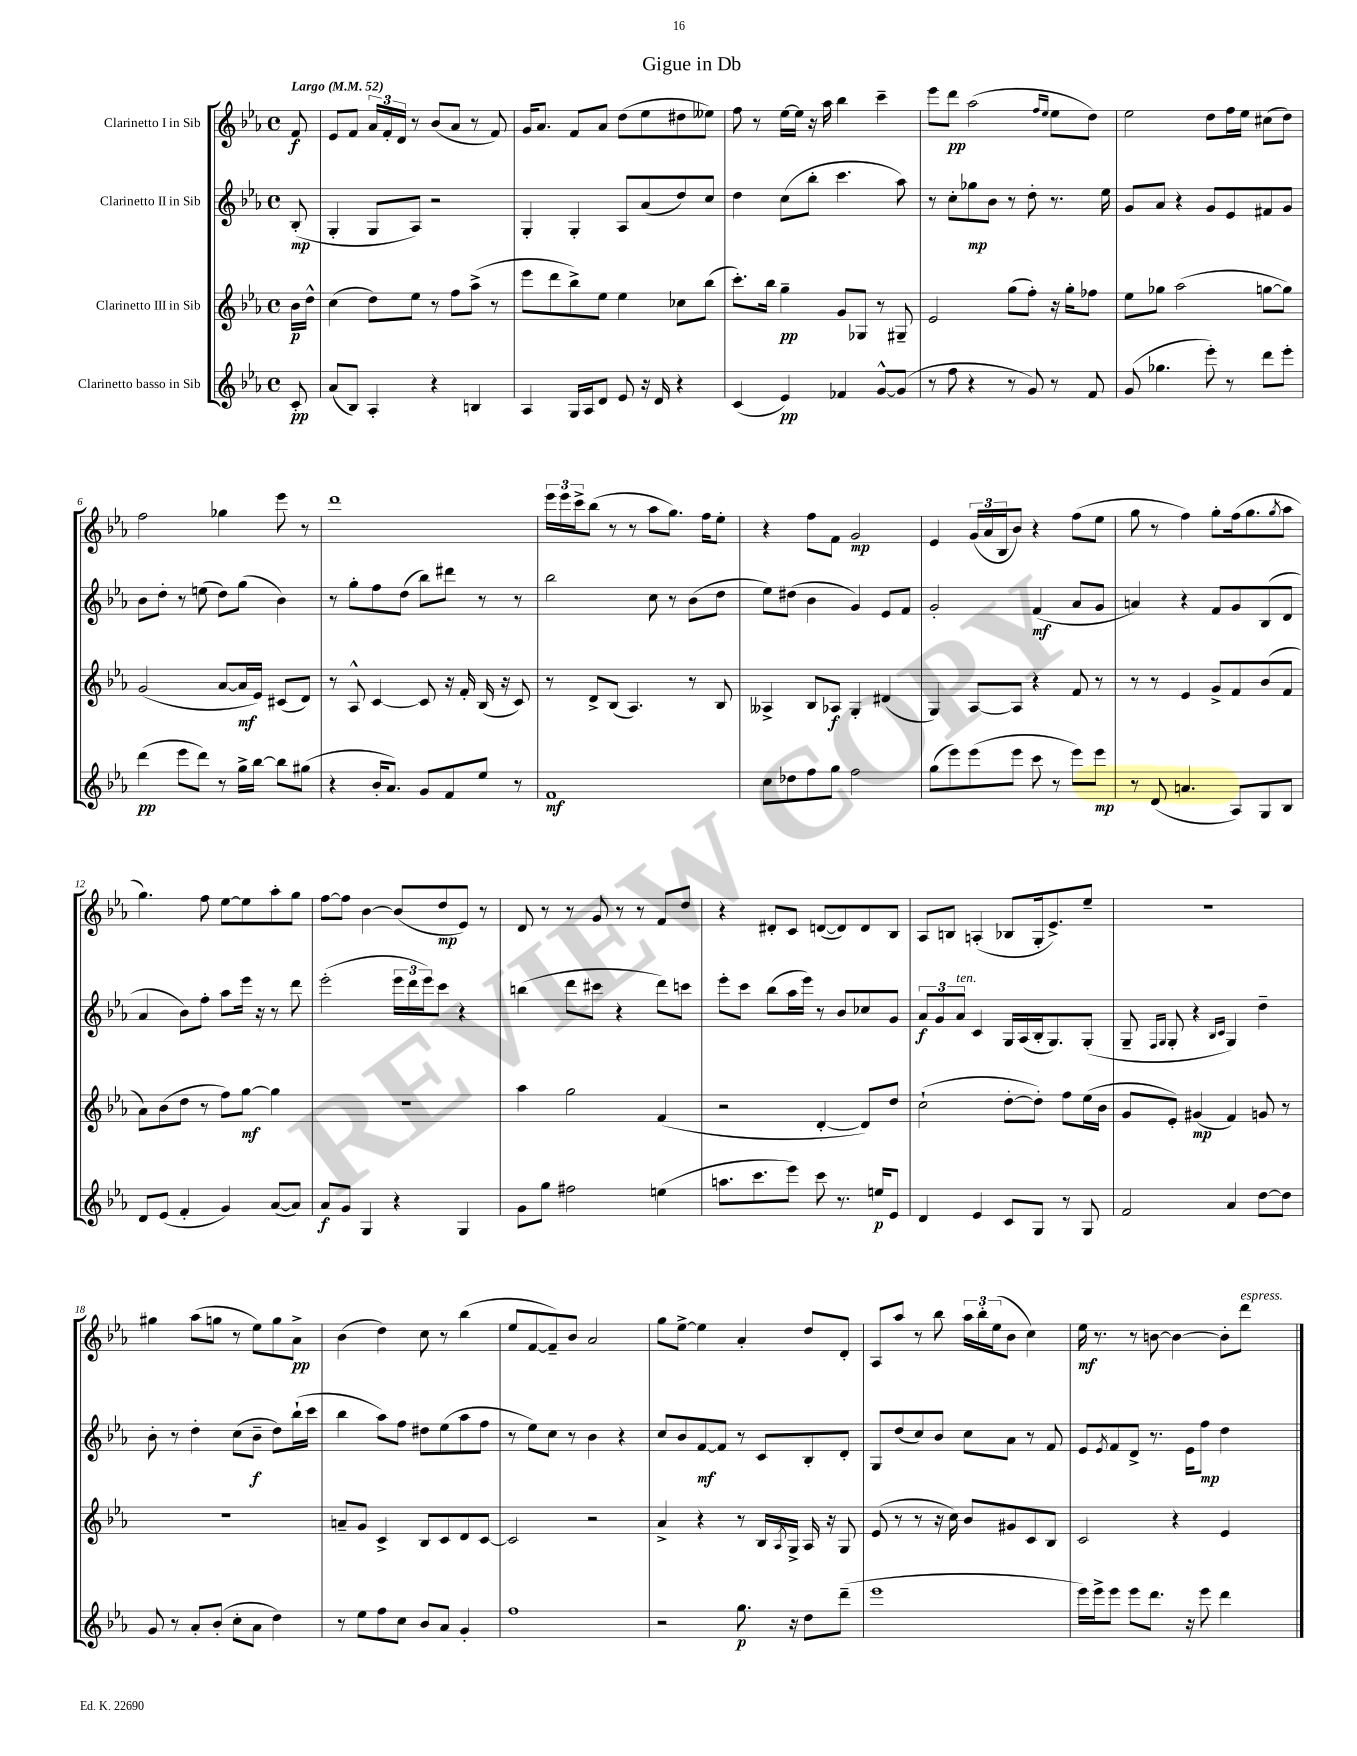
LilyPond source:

\header { title = "Gigue in Db" }
<<
\new StaffGroup <<
\new Staff = "s0" \with { instrumentName = "Clarinetto I in Sib" } {
    \clef treble \key ees \major \defaultTimeSignature \time 4/4 \partial 8 \tempo "Largo" 4 = 52
    f'8\f |
    ees'8 f'8 \tuplet 3/2 { aes'16 f'16-. d'16 } r8 bes'8( aes'8 r8 f'8) |
    g'16 aes'8. f'8 aes'8 d''8( ees''8 dis''8 eeses''8) |
    f''8 r8 ees''16~ ees''16 r16 aes''16 bes''4 c'''4-- |
    ees'''8 d'''8\pp aes''2( \grace { f''16 ees''16 } ees''8 d''8) |
    ees''2 d''8 f''16 ees''16 cis''8( d''8) |
    f''2 ges''4 ees'''8 r8 |
    d'''1 |
    \tuplet 3/2 { ees'''16 ees'''16 c'''16-> } bes''8( r8 r8 aes''8 g''8.) f''16 ees''8-. |
    r4 f''8 f'8 g'2\mp |
    ees'4 \tuplet 3/2 { g'16( aes'16 bes16 } bes'8) r4 f''8( ees''8 |
    g''8 r8 f''4) g''8-. f''16( g''8. \acciaccatura { g''8 } aes''8 |
    g''4.) f''8 ees''8~ ees''8 aes''8-. g''8 |
    f''8~ f''8 bes'4~ bes'8( d''8\mp ees'8) r8 |
    d'8 r8 r8 g'8 r8 r8 f'8 d''8 |
    r4 dis'8-. c'8 d'8~( d'8) d'8 bes8 |
    aes8 b8 a4-.( bes8 g16-. ees'8.->) ees''8-- |
    R1 |
    gis''4 aes''8( g''8 r8 ees''8) g''8 aes'8->\pp |
    bes'4( d''4) c''8 r8 bes''4( |
    ees''8 f'8~ f'8--) bes'8 aes'2 |
    g''8 ees''8~-> ees''4 aes'4-. d''8 d'8-. |
    aes8 aes''8 r8 bes''8 \tuplet 3/2 { aes''16 bes''16-. ees''16( } bes'8 c''4) |
    ees''16\mf r8. r8 b'8~ b'4~ b'8-. d'''8^\markup { \italic "espress." } \bar "|." |
}
\new Staff = "s1" \with { instrumentName = "Clarinetto II in Sib" } {
    \clef treble \key ees \major \defaultTimeSignature \time 4/4 \partial 8
    bes8-.\mp( |
    g4-. g8 aes8) r2 |
    g4-. g4-. aes8 aes'8( d''8) c''8 |
    d''4 c''8( bes''8-. c'''4. aes''8) |
    r8 c''8-. ges''8\mp bes'8 r8 d''8-. r8. ees''16 |
    g'8 aes'8 r4 g'8 ees'8 fis'8 g'8 |
    bes'8 d''8-. r8 e''8( d''8) g''8( bes'4) |
    r8 g''8-. f''8 d''8( bes''8) dis'''8 r8 r8 |
    bes''2 c''8 r8 bes'8( d''8 |
    ees''8) dis''8( bes'4 g'4) ees'8 f'8 |
    g'2-. f'4\mf( aes'8 g'8 |
    a'4) r4 f'8 g'8 bes8( d'8 |
    aes'4 bes'8) f''8-. aes''8 ees'''16 r16 r8 d'''8 |
    ees'''2-.( \tuplet 3/2 { ees'''16 d'''16 ees'''16) } c'''8 r4 |
    b''4( d'''8 cis'''8 r4 d'''8) c'''8 |
    ees'''8-. c'''8 bes''8( aes''16 ees'''16) r8 bes'8 ces''8 g'8 |
    \tuplet 3/2 { aes'8\f g'8 aes'8^\markup { \italic "ten." } } c'4 g16 aes16( bes16-. g8.) g8-.( |
    g8-- \grace { f16 g16 } g8-. r4 \grace { bes16 c'16 } g4) d''4-- |
    bes'8-. r8 d''4-. c''8( bes'8--\f d''8) bes''16-!( c'''16 |
    bes''4 aes''8) f''8 dis''8 ees''8( aes''8 f''8 |
    r8 ees''8) c''8 r8 bes'4 r4 |
    c''8 bes'8 f'8~\mf f'8 r8 c'8 bes8-. d'8-. |
    g8 d''8( c''8) bes'8 c''8 aes'8 r8 f'8 |
    ees'8 \acciaccatura { ees'8 } f'8 d'8-> r8. ees'16 f''8\mp d''4 \bar "|." |
}
\new Staff = "s2" \with { instrumentName = "Clarinetto III in Sib" } {
    \clef treble \key ees \major \defaultTimeSignature \time 4/4 \partial 8
    bes'16\p d''16-^ |
    c''4( d''8) ees''8 r8 f''8 aes''8->( r8 |
    ees'''8 d'''8 bes''8->) ees''8 ees''4 ces''8 bes''8( |
    c'''8.-.) bes''16 g''4--\pp g'8 ges8 r8 gis8-- |
    ees'2 g''8( f''8-.) r16 g''16-. fes''8 |
    ees''8 ges''8 aes''2( g''8~ g''8) |
    g'2( aes'8~ aes'16\mf ees'16) cis'8( d'8) |
    r8 aes8-^ c'4~ c'8 r16 f'16-. bes16( r16 c'8) |
    r8 d'8-> bes8( aes4.) r8 bes8 |
    aeses4-> bes8 aes8\f g4-. dis'4( |
    g4) aes8~ aes8 r4 f'8 r8 |
    r8 r8 ees'4 g'8-> f'8 bes'8( f'8 |
    aes'8) bes'8( d''8 r8 f''8) g''8~\mf g''4 |
    R1 |
    aes''4 g''2 f'4( |
    r2 d'4~-. d'8) d''8 |
    c''2-!( d''8~-. d''8-.) f''8 ees''16( bes'16 |
    g'8 ees'8-.) gis'4\mp( f'4) g'8 r8 |
    R1 |
    a'8-- g'8 c'4-> bes8 c'8 d'8 c'8~ |
    c'2 r2 |
    aes'4-> r4 r8 bes16 \acciaccatura { aes8 } g16-> aes16 r16 g8 |
    ees'8( r8 r8 r16 c''16) bes'8 gis'8 c'8 bes8 |
    c'2 r4 ees'4 \bar "|." |
}
\new Staff = "s3" \with { instrumentName = "Clarinetto basso in Sib" } {
    \clef treble \key ees \major \defaultTimeSignature \time 4/4 \partial 8
    c'8-.\pp |
    aes'8( bes8) aes4-. r4 b4 |
    aes4 g16 aes16 d'8 ees'8 r16 d'16 r4 |
    c'4( ees'4\pp) fes'4 g'8~-^ g'8( |
    r8 f''8 r4 r8 g'8) r8 f'8 |
    g'8( ges''4. ees'''8-.) r8 d'''8 ees'''8-. |
    d'''4\pp( ees'''8 d'''8) r8 g''16-> bes''16~ bes''8 gis''8( |
    r4 bes'16-. aes'8.) g'8 f'8 ees''8 r8 |
    f'1\mf |
    c''8 des''8 f''8 g''8 f''2 |
    g''8( ees'''8) ees'''8( ees'''8 c'''8 r8 ees'''8) ees'''8\mp |
    r8 d'8( a'4. aes8) g8 bes8 |
    d'8 ees'8( f'4-. g'4) aes'8~( aes'8) |
    aes'8\f g'8 g4 r4 g4 |
    g'8 g''8 fis''2 e''4( |
    a''8. c'''8. ees'''8) c'''8 r8. e''16\p ees'8 |
    d'4 ees'4 c'8 g8 r8 g8 |
    f'2 aes'4 d''8~ d''8 |
    g'8 r8 aes'8-. bes'8-.( c''8-. aes'8 d''4) |
    r8 ees''8 f''8 c''8 bes'8 aes'8 g'4-. |
    f''1 |
    r2 g''8.\p r16 d''8 d'''8--( |
    ees'''1 |
    ees'''16) ees'''16-> ees'''8 ees'''8 d'''8. r16 ees'''8 d'''4 \bar "|." |
}
>>
>>
